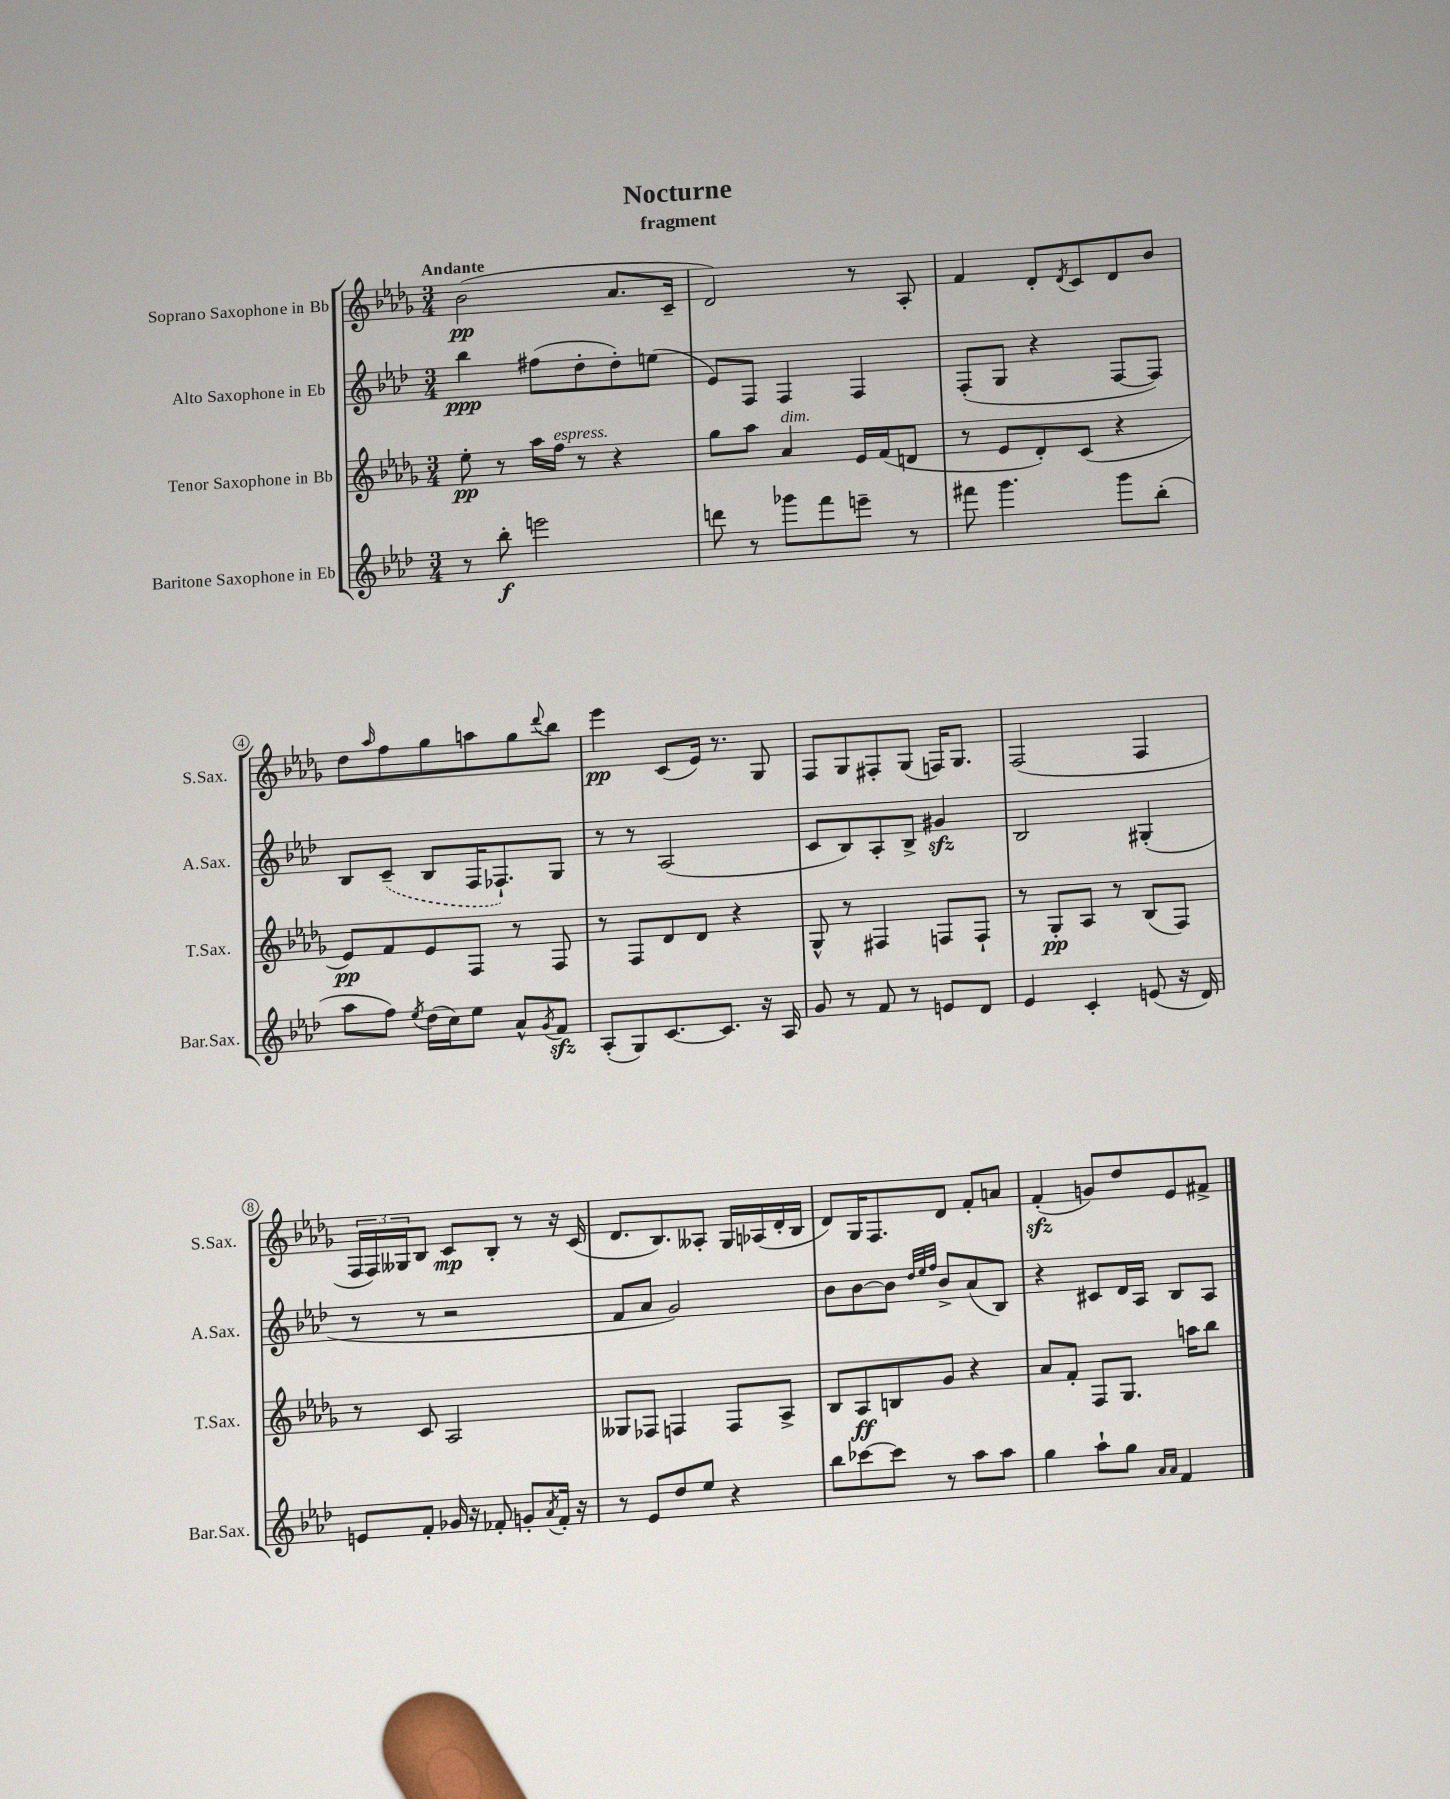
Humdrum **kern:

**kern	**kern	**kern	**kern
*staff4	*staff3	*staff2	*staff1
*clefG2	*clefG2	*clefG2	*clefG2
*k[b-e-a-d-]	*k[b-e-a-d-g-]	*k[b-e-a-d-]	*k[b-e-a-d-g-]
*M3/4	*M3/4	*M3/4	*M3/4
8r	8ee-'	4bb-	(2b-
8bb-'	8r	.	.
2eee	16aa-	(8ff#	.
.	16ff	.	.
.	8r	8dd-'	.
.	4r	8dd-')	8.a-
.	.	(8ee	.
.	.	.	16c~
=	=	=	=
8ddd	8gg-	8e-)	2d-)
8r	8aa-	8F	.
8ggg-	4a-	4F	.
8fff	.	.	.
8eee~	16e-	4F	8r
.	(16f	.	.
8r	8d	.	8A-'
=	=	=	=
8fff#	8r	(8F'	4f
4.ggg	8e-	8G	.
.	8d-')	4r	8d-'
.	.	.	8qd-
.	(8c	.	8c
8ggg	4r	[8F	8d-
(8bb-'	.	8F])	8b-
=	=	=	=
8aa-	8e-)	8B-	8dd-
.	.	.	16qqaa-
8ff)	8f	(8c~	8ff
8qee-	.	.	.
(16dd-	8e-	8B-	8gg-
16cc)	.	.	.
8ee-	8F	16F	8aa
.	.	8.F-`)	.
8a-^^	8r	.	8gg-
8qg	.	.	8qqddd-
8f	8F	8G	8bb-
=	=	=	=
(8A-'	8r	8r	4eee-
8G)	8F	8r	.
[8.c	8d-	(2A-	(8c
.	8d-	.	16e-)
8.c]	.	.	8.r
.	4r	.	.
16r	.	.	8G-
16A-	.	.	.
=	=	=	=
8g	8G-^^	8c	8F
8r	8r	8B-)	8G-
8f	4F#	8A-'	8F#'
8r	.	8B-^	(8G-
8e	8F	4g#	16F)
.	.	.	8.G-
8d-	8F`	.	.
=	=	=	=
4e-	8r	2B-	(2F
.	8G-'	.	.
4c'	8A-	.	.
.	8r	.	.
(8e	(8B-	(4G#'	4F
16r	8F)	.	.
16d-)	.	.	.
=	=	=	=
8e	8r	8r	24F
.	.	.	24F)
.	.	.	24G--
8f'	8c	8r	8B-
16g-	2A-	2r	8c
16r	.	.	.
8f-'	.	.	8B-'
8g'	.	.	8r
8qa-	.	.	.
16f-'	.	.	16r
16r	.	.	(16c
=	=	=	=
8r	8G--	8f	8.d-
8e-	8F-	8a-	.
.	.	.	8.B-)
8dd-	4F	2g)	.
8ee-	.	.	8A--'
4r	8F	.	16G-
.	.	.	(16A-
.	8A-^	.	16d-'
.	.	.	16B-
=	=	=	=
8bb-	8B-	8b-	8d-)
[8ccc-	8A-	[8b-	16G-
.	.	.	8.F
8ccc-]	8B	8b-]	.
.	.	32qqdd-	.
.	.	32qqee-	.
.	.	32qqff	.
8r	8g-	8b-^	8d-
8aa-	4r	(8a-	8f'
8aa-	.	8B-)	8a
=	=	=	=
4gg	8a-	4r	(4f'
.	8f'	.	.
8aa-`	8F	8c#	8g)
8gg	8.G-	16d-	8dd-
.	.	16A-	.
16qqa-	.	.	.
16qqa-	.	.	.
4f	.	8B-	8e-
.	16aa	.	.
.	8bb-	8A-	8f#^
==	==	==	==
*-	*-	*-	*-
